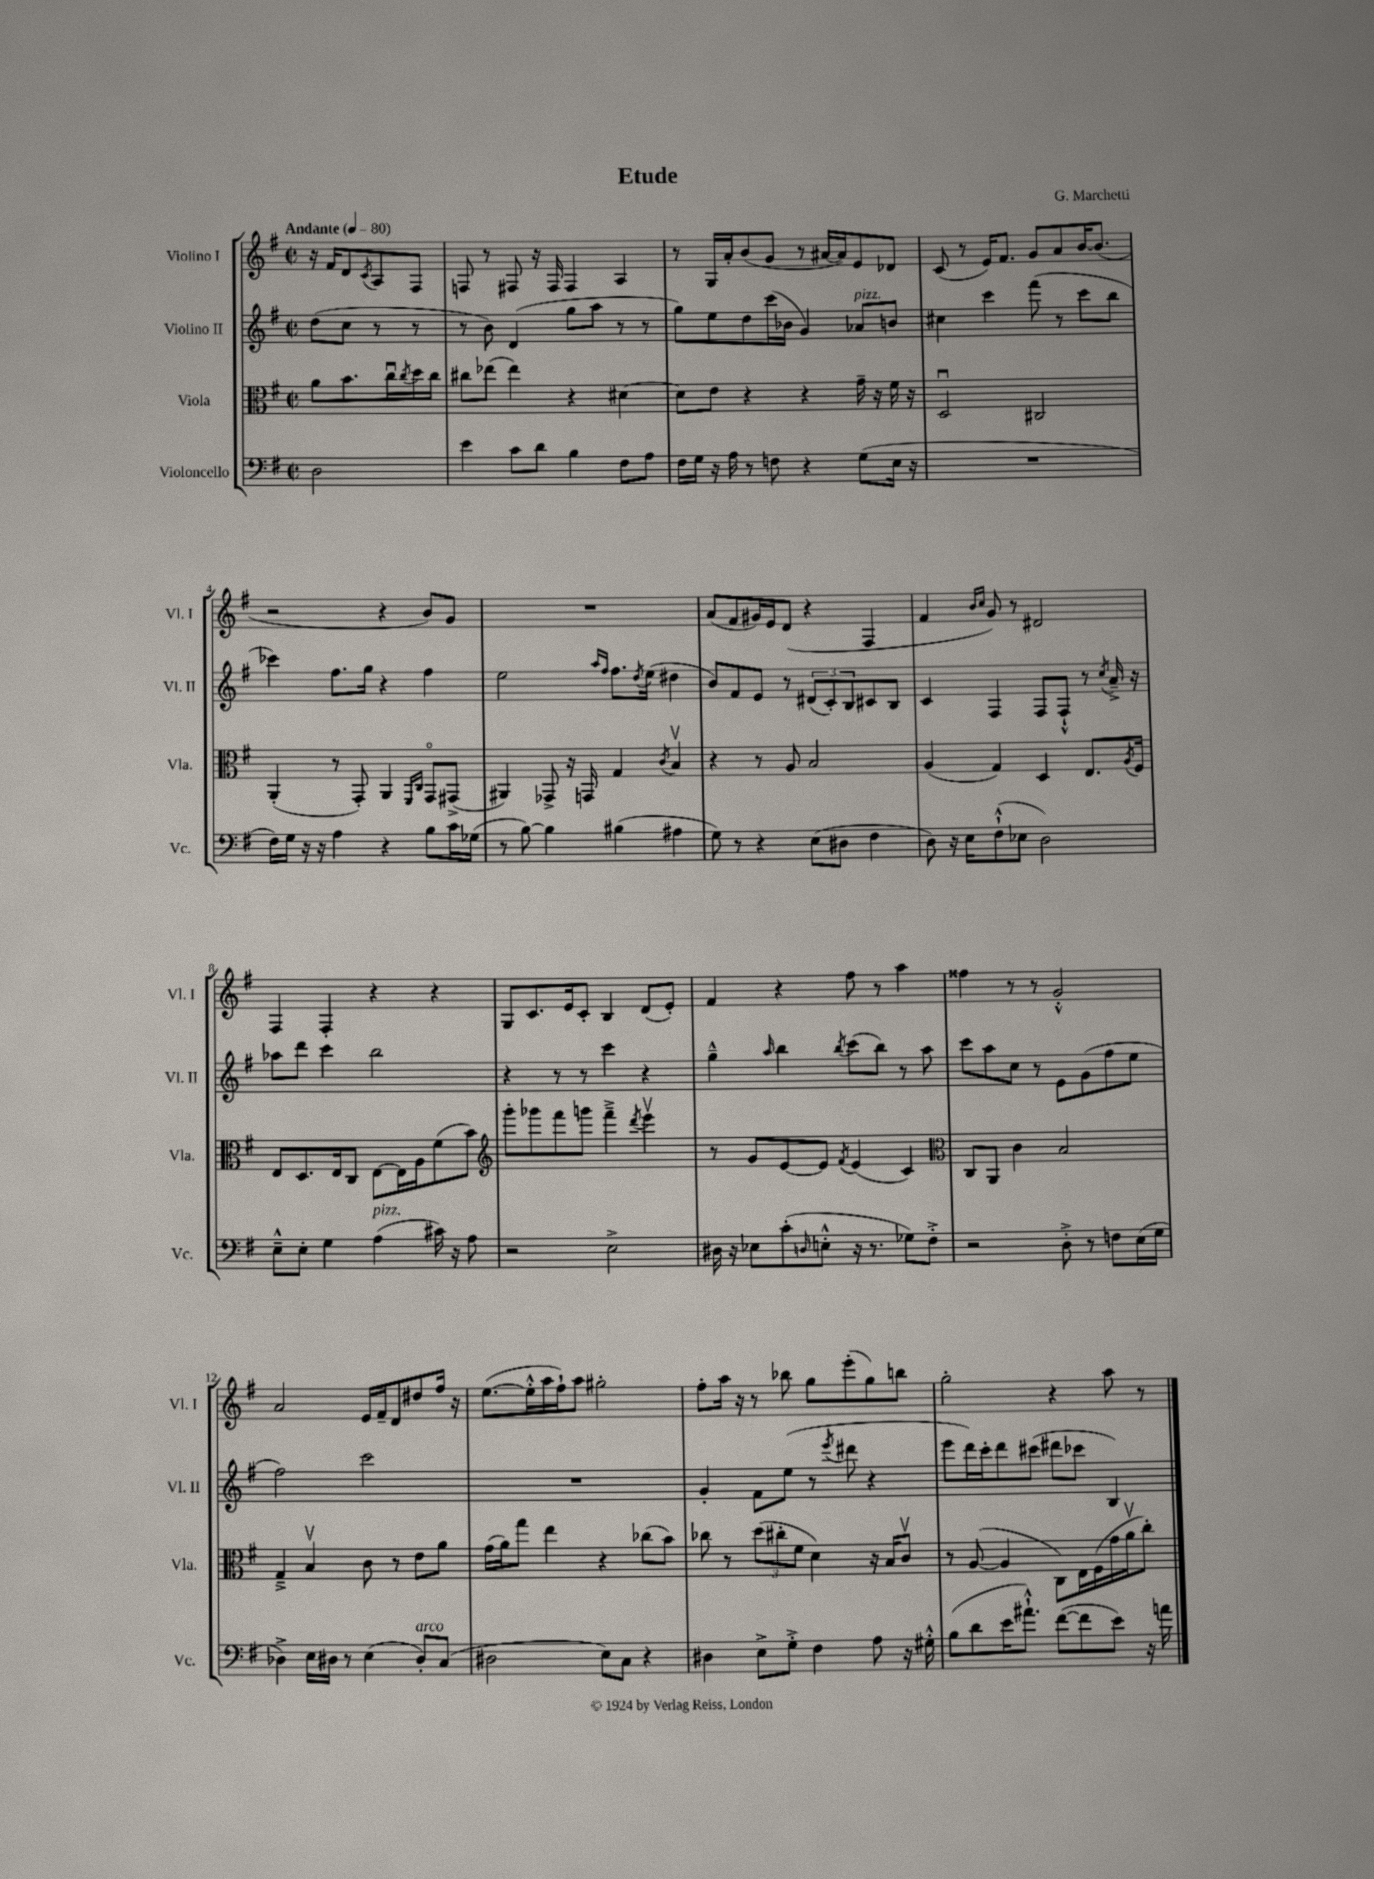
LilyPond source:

\header { title = "Etude" composer = "G. Marchetti" }
<<
\new StaffGroup <<
\new Staff = "s0" \with { instrumentName = "Violino I" shortInstrumentName = "Vl. I" } {
    \clef treble \key g \major \defaultTimeSignature \time 2/2 \partial 2 \tempo "Andante" 4 = 80
    r16 fis'16 d'8 \acciaccatura { c'8 } a8 fis8 |
    f8 r8 fis8 r16 fis16 fis4 a4 |
    r8 g16 a'16-. b'8( g'8 r8 ais'16~ ais'16) e'8 des'8 |
    c'8( r8 e'16) fis'8. g'8 a'8 b'16~ b'8.( |
    r2 r4 b'8) g'8 |
    R1 |
    a'8( fis'8 gis'16) e'16 d'8( r4 fis4 |
    fis'4 \grace { b'16 c''16 } g'8) r8 dis'2 |
    fis4 fis4-. r4 r4 |
    g8 c'8. e'16 c'8-. b4 d'8( e'8-.) |
    fis'4 r4 fis''8 r8 a''4 |
    fisis''4 r8 r8 g'2-.-^ |
    a'2 e'16 fis'16-- d'8 dis''8 fis''16 r16 |
    e''8.~( e''16-.-^ a''16 fis''16-!) a''8 gis''2-. |
    fis''8-. a''16 r16 r8 bes''8 g''8 e'''8-.( g''8) b''8 |
    g''2-. r4 a''8 r8 \bar "|." |
}
\new Staff = "s1" \with { instrumentName = "Violino II" shortInstrumentName = "Vl. II" } {
    \clef treble \key g \major \defaultTimeSignature \time 2/2 \partial 2
    d''8( c''8 r8 r8 |
    r8 b'8) d'4( g''8 a''8 r8 r8 |
    g''8) e''8 d''8 c'''16( bes'16 g'4) aes'8^\markup { \italic "pizz." } b'8 |
    cis''4 c'''4 fis'''8( r8 c'''8 b''8 |
    ces'''4) fis''8. g''16 r4 fis''4 |
    e''2 \grace { a''16 fis''16 } fis''8. \acciaccatura { d''8 } e''16( dis''4 |
    b'8) fis'8 e'8 r8 \tuplet 3/2 { dis'8( c'8-.) b8 } cis'8 b8 |
    c'4 fis4 fis8 fis8-!-^ r8 \acciaccatura { c''8 } a'16---> r16 |
    aes''8 d'''8 c'''4 b''2 |
    r4 r8 r8 c'''4 r4 |
    g''4---^ \grace { a''16 } b''4 \acciaccatura { b''8 } c'''8( b''8) r8 a''8 |
    c'''8 a''8 c''8 r8 e'8 g'8( fis''8 e''8 |
    fis''2) c'''2 |
    R1 |
    g'4-. fis'8 e''8( r8 \acciaccatura { e'''8 } dis'''8 r4 |
    e'''8 d'''16) c'''16-. d'''8 cis'''8( dis'''8 ces'''8 b4) \bar "|." |
}
\new Staff = "s2" \with { instrumentName = "Viola" shortInstrumentName = "Vla." } {
    \clef alto \key g \major \defaultTimeSignature \time 2/2 \partial 2
    a'8 b'8. c''16\downbow \acciaccatura { c''8 } d''16 c''16 |
    cis''8 ees''8( ees''4) r4 dis'4~ |
    dis'8 e'8 r4 r4 g'16-- r16 fis'16 r16 |
    d2\downbow cis2 |
    a,4-.( r8 g,8-.) a,4 \grace { fis,16 c16 } g,8\flageolet gis,8->( |
    ais,4) ges,8-> r16 g,16 g4 \acciaccatura { c'8 } b4\upbow |
    r4 r8 a8 b2 |
    a4( g4) d4 e8. \acciaccatura { a8 } fis16 |
    e8 d8. e16 c8 e8~ e16 a16 fis'8( b'8) |
    \clef treble g'''8-. ges'''8 fis'''8 g'''8 fis'''4---> \acciaccatura { d'''8 } e'''4\upbow |
    r8 g'8 e'8~ e'8 \acciaccatura { fis'8 } e'4( c'4) |
    \clef alto c8 a,8 c'4 b2 |
    g4---> b4\upbow c'8 r8 e'8 a'8 |
    g'16( a'16) g''8 e''4 r4 ces''8( b'8) |
    ces''8 r8 \tuplet 3/2 { d''8( cis''8-. fis'8 } d'4) r16 b16 c'8\upbow |
    r8 a8~( a4 c8) e16 fis16( g'16 a'16\upbow c''8-.) \bar "|." |
}
\new Staff = "s3" \with { instrumentName = "Violoncello" shortInstrumentName = "Vc." } {
    \clef bass \key g \major \defaultTimeSignature \time 2/2 \partial 2
    d2 |
    e'4 c'8 d'8 b4 fis8 a8 |
    fis16 g16 r16 a16 r8 f8 r4 g8( e16 r16 |
    R1 |
    fis16) g16 r16 r16 a4 r4 b8 c'16 ges16( |
    r8 b8~) b4 bis4( ais4 |
    g8) r8 r4 e8( dis8 fis4 |
    d8) r16 e16 fis8-!-^( ees8 d2) |
    e8---^ e8-. g4 a4^\markup { \italic "pizz." }( cis'16) r16 a8 |
    r2 e2-> |
    dis16 r16 ees8 c'8-.( \grace { d16 } e8-.-^ r16 r8. ges8) fis8-.-> |
    r2 d8-.-> r8 f8 e16( g16 |
    des4->) e16 dis16 r8 e4( dis8-.^\markup { \italic "arco" }) c8( |
    dis2 e8) c8 r4 |
    dis4 e8-> g8-.-> fis4 a8 r16 gis16-.-^ |
    b8( d'8 e'16 ais'8.-!-^) fis'8~( fis'8 e'8) r16 a'16 \bar "|." |
}
>>
>>
